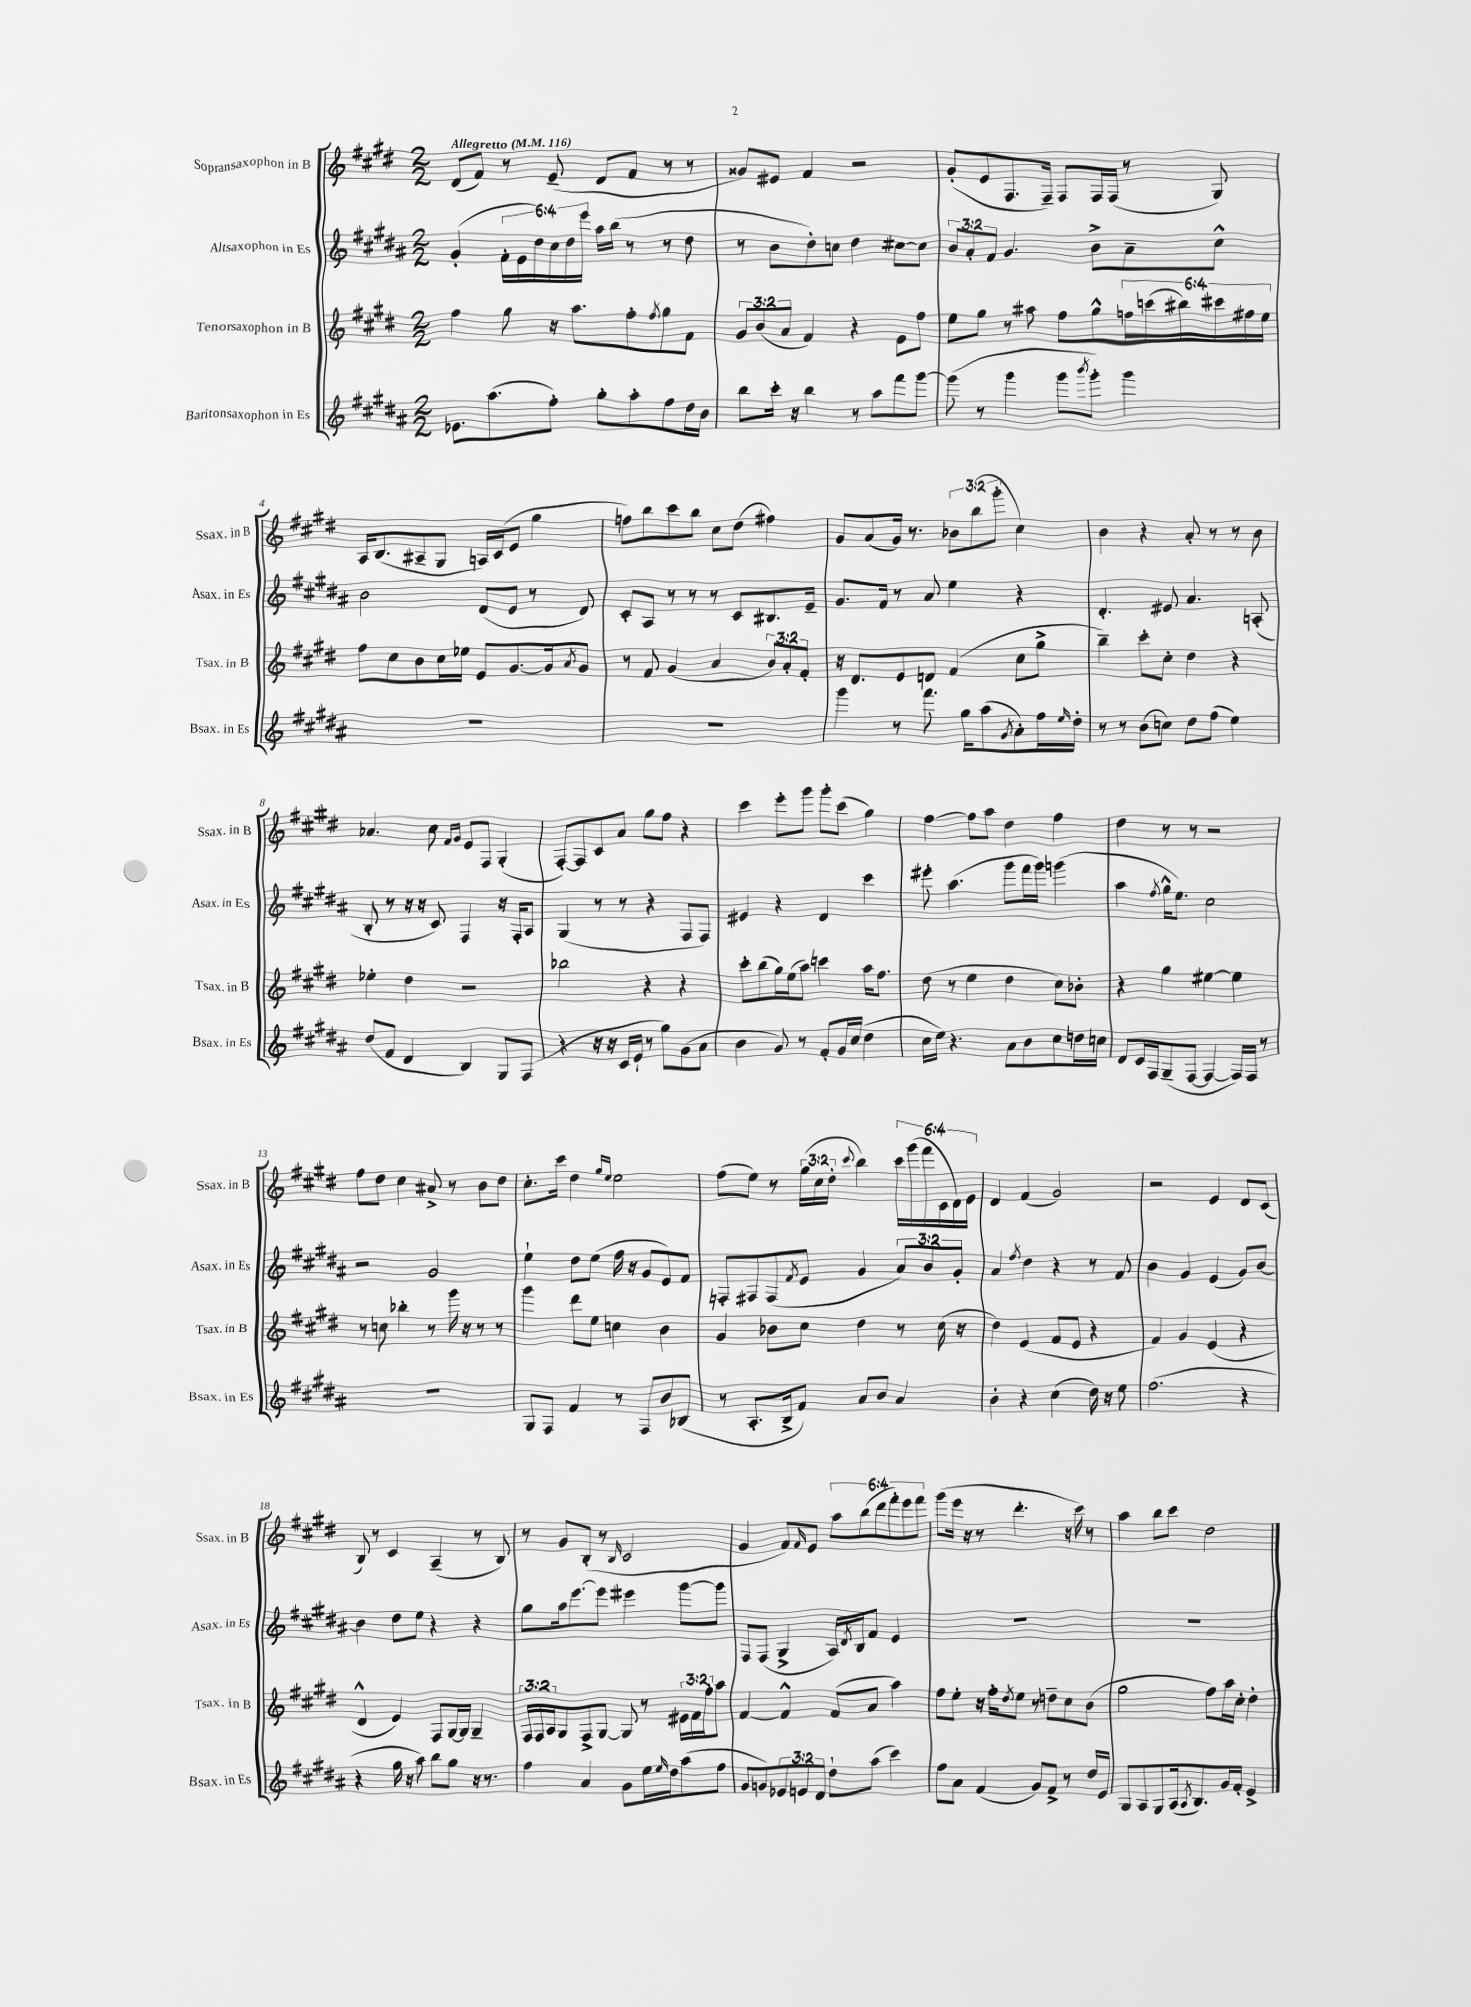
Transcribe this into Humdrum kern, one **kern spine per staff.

**kern	**kern	**kern	**kern
*staff4	*staff3	*staff2	*staff1
*clefG2	*clefG2	*clefG2	*clefG2
*k[f#c#g#d#a#]	*k[f#c#g#d#]	*k[f#c#g#d#a#]	*k[f#c#g#d#]
*M2/2	*M2/2	*M2/2	*M2/2
*MM116	*MM116	*MM116	*MM116
8.e-\L	4ff#\	(4g#'/	(8d#/L
.	.	.	8f#/J)
(8.aa#\	.	.	.
.	8gg#\	24f#'\LL	8r
.	.	24e\	.
.	.	24dd#\)	.
8ff#'\J)	16r	24cc#\	(8e~/
.	.	24dd#\	.
.	8.aa\L	.	.
.	.	24eee\JJ	.
8gg#'\L	.	16aa#\LL	8d#/L
.	.	(16bb\JJ	.
8aa#'\	8ff#'\	8r	8f#/J
.	8qff#/	.	.
8ff#\	8gg#\	8r	8r
16dd#\L	8f#\J	8dd#\	8r
16b\JJ	.	.	.
=	=	=	=
8bb\L	12g#/L	8r	8g##/L)
.	(12b/	.	.
16ccc#'\Jk	.	8b\L	8e#/J
.	12a/J	.	.
16r	.	.	.
4bb\	4f#/)	8dd#'\)	4f#/
.	.	8cc\J	.
8r	4r	4dd#\	2r
8aa#\L	.	.	.
8fff#\	8e\L	[8cc#\L	.
[8ggg#\J	8ff#\J	8cc#\]J	.
=	=	=	=
(8ggg#\]	8ee\L	12b/L	(8g#'/L
.	.	12a#'/	.
8r	8gg#\J	.	8e/
.	.	12f#/J	.
4ggg#\	8r	4.g#/	8.F#/
.	8aa#\	.	.
.	.	.	16F#~/Jk)
8ggg#\L	8ff#\L	.	8F#/L
8qbbb/	.	.	.
8ggg#'\J)	8gg#^^\	8b^\L	16F#/L
.	.	.	(16F#/JJ
4ggg#\	24ff\L	8a#~\	8r
.	(24ccc\	.	.
.	24bb#\)	.	.
.	24ccc#\	8cc#^^\J	8G#/)
.	24ff#\	.	.
.	24ee\JJ	.	.
=	=	=	=
1r	8ff#\L	2b\	16A/LK
.	.	.	(8.B/
.	8cc#\	.	.
.	8b\	.	8A#~/
.	16cc#\L	.	8G#/J
.	16ee-\JJ	.	.
.	8e/L	(8d#/L	16A/LL)
.	.	.	(16c#/J
.	[8.g#/	8e/J	8e/J
.	.	8r	4gg#\
.	16g#/]k	.	.
.	8qa/	.	.
.	8g#/J	8d#/)	.
=	=	=	=
1r	8r	8c#'/L	8ff\L)
.	8f#/	8A#/J	8bb\
.	(4g#/	8r	8ccc#\
.	.	8r	8bb\J
.	4a/	8r	8cc#\L
.	.	8c#/L	(8dd#\J
.	12b/L)	8.B#/	4ff#\)
.	12a'/	.	.
.	12f#'/J	.	.
.	.	16e~/Jk	.
=	=	=	=
4ggg#\	16r	8.g#/L	8g#/L
.	8.d#/L	.	.
.	.	.	(8a/
.	.	16f#/Jk	.
8r	8e/	8r	16g#/Jk)
.	.	.	8.r
8.fff#\	8d/J	8a#/	.
.	(4f#/	4ee\	12b-\L
16gg#\LK	.	.	.
.	.	.	(12bb\
(8aa#\	.	.	.
.	.	.	12ggg#'\J
8qg#/	.	.	.
8a#'\)	8cc#\L	4r	4cc#\)
16ff#\L	8gg#^\J	.	.
16qqee/	.	.	.
16dd#'\JJ	.	.	.
=	=	=	=
8r	4bb~\)	4.d#'/	4b\
8r	.	.	.
(8b\L	8ccc#'\L	.	4r
8cc\J)	8cc#'\J	8e#/	.
8dd#\L	4dd#\	4.a#/	8a'/
(8ff#\J	.	.	8r
4ee\)	4r	.	8r
.	.	(8A'/	8b\
=	=	=	=
(8dd#/L	4ee-'\	8B'/	4.a-/
8f#/J	.	8r	.
4d#/	4dd#\	16r	.
.	.	16r	.
.	.	8c#/)	8cc#\
.	.	.	16qqf#/LL
.	.	.	16qqg#/JJ
4B/)	2r	4F#/	8e/L
.	.	.	8F#/J
8G#/L	.	16r	(4G#'/
.	.	16F#'/LK	.
(8F#/J	.	8A#/J	.
=	=	=	=
4r	2bb-\	(4G#/	[8F#'/L)
.	.	.	8F#/]
16r	.	8r	8c#/
16r	.	.	.
16c#/LL	.	8r	8a/J
16e`/JJ	.	.	.
8r	4r	4r	8gg#\L
8gg#\L)	.	.	8ff#\J
(8g#\	4r	8F#/L	4r
8a#\J	.	8F#/J)	.
=	=	=	=
4b\	8ccc#'\L	4e#/	4ccc#\
.	(8bb\	.	.
8g#/)	16gg#\L)	4r	8eee'\L
.	(16ee\J	.	.
8r	8aa\J)	.	8ggg#\J
8f#'/L	4ccc\	4d#/	8ggg#'\L
16g#/L	.	.	(8ccc#\J
(16cc#/JJ	.	.	.
4dd#\	16aa\LK	4ccc#\	4gg#\)
.	8.ff#\J	.	.
=	=	=	=
16cc#\LL	(8dd#\	8eee#'\	[4ff#\
16ee\JJ)	.	.	.
4.r	8r	(4.aa#\	.
.	4ee\	.	8ff#\]L
.	.	.	8aa\J
8a#\L	4dd#\	8ggg#\L	4dd#\
8b\	.	16fff#\L	.
.	.	16ggg#\JJ)	.
8cc#\	8cc#\L)	(4ggg\	4ff#\
16dd\L	8b-'\J	.	.
16cc\JJ	.	.	.
=	=	=	=
8d#/L	4r	4aa#\	4dd#\
16c#/L	.	.	.
16F#/J	.	.	.
.	.	8qff#/	.
(8G#~/	4gg#\	16gg#^^\LK	8r
.	.	8.ee\J)	.
[8F#/J	.	.	8r
4F#/_	[4ee#\	2cc#\	2r
16F#/]LL)	4ee#\]	.	.
16F#/JJ	.	.	.
8r	.	.	.
=	=	=	=
1r	8r	2r	8ff#\L
.	8cc\	.	8dd#\J
.	4bb-'\	.	4cc#\
.	8r	2g#/	8a#^/
.	16ggg#\	.	8r
.	16r	.	.
.	8r	.	8b\L
.	8r	.	8dd#\J
=	=	=	=
8G#/L	4ggg#\	4ee`\	8.cc#'\L
8F#/J	.	.	.
.	.	.	16ccc#\Jk
4f#/	8ddd#\L	8dd#\L	4dd#\
.	8ee\J	(8ee\J	.
.	.	.	16qqgg#/LL
.	.	.	16qqee/JJ
8r	4cc\	16ff#\	2ee\
.	.	16r	.
8F#/L	.	8g#/L	.
8b/	4b\	8e/)	.
(8B-/J	.	8f#/J	.
=	=	=	=
8r	4g#/	8F'/L	(8ff#\L
8.A#'/L	.	8F#/	8ee\J)
.	8b-\L	(8F#/	8r
16B^/k	.	.	.
.	.	8qf#/	.
8f#/J)	8cc#\J	8e/J	(24gg#\LL
.	.	.	24cc#\
.	.	.	24dd#'\JJ
.	.	.	8qqccc#/
8a#/L	4dd#\	4g#/	4bb\)
8b/J	.	.	.
4a#/	8r	12a#/L)	24ccc#\LL
.	.	.	(24ggg#\
.	.	12b/	24fff#\
.	(16cc#\	.	24c#\
.	.	12g#'/J	24d#\)
.	16r	.	.
.	.	.	24e\JJ
=	=	=	=
4b'\	4dd#\)	4a#/	4d#/
.	.	8qff#/	.
4r	(4e/	4dd#\	(4f#/
(4cc#\	8f#/L	4r	2g#/)
.	8e/J	.	.
16dd#\)	4r	8r	.
16r	.	.	.
8ee\	.	8f#/	.
=	=	=	=
(2.ff#\	4f#/)	4b\	2r
.	4g#/	4g#/	.
.	(4e/	(4e/	4e/
4r	4r	8g#/L)	8d#/L
.	.	[8b/J	(8c#/J
=	=	=	=
4r	4d#^^/	4b\]	8B/)
.	.	.	8r
16gg#\	4e/)	8dd#\L	4c#/
16r	.	.	.
8aa#\)	.	8ee\J	.
8bb\L	8F#/L	4r	(4A~/
8gg#\J	[16G#/L	.	.
.	16G#/]JJ	.	.
16r	4G#~/	4r	8r
8.r	.	.	.
.	.	.	8B/)
=	=	=	=
4ff#\	24F#/LL	8gg#\L	8r
.	24F#/	.	.
.	24A/J	.	.
.	8G#/	16aa#\k	8g#/L
.	.	[8.eee\	.
4a#/	8F#^/	.	(8B'/J
.	[8G#/J	8eee\]J	8r
.	.	.	16qqB/
8g#\L	8G#/]	4eee#\	2c#/
16ee\L	8r	.	.
16qqee/	.	.	.
16dd#\J	.	.	.
(8aa#\	24e#\LL	[8ggg#\L	.
.	24f#\	.	.
.	24ff#'\J	.	.
8ff#\J	8aa\J	8ggg#\]J	.
=	=	=	=
8g#/L	[4f#/	8F#/L	4g#/
8g/)	.	(8F#/J	.
12e-/	4f#^^/]	4G#^/	8f#/L)
12e/	.	.	.
.	.	.	16qqf#/
.	.	.	8e/J
12d#/J	.	.	.
8dd#`\L	(8f#/L	16A#/LL)	12aa\L
.	.	8qd#/	.
.	.	16B/J	.
.	.	.	(12bb\
(8aa#\J	8a/J	8f#/J	.
.	.	.	12ddd#\
4ccc#\)	4aa\)	4e/	12fff#'\)
.	.	.	12eee\
.	.	.	12fff#\J
=	=	=	=
8ff#\L	8ff#\L	1r	(8ggg#\L
8a#\J	8ee'\J	.	16eee\Jk
.	.	.	16r
(4f#/	16r	.	8r
.	16ff#'\LK	.	.
.	8qdd#/	.	.
.	8ee\J	.	4.ddd#'\
8g#/L)	8r	.	.
8f#^/J	8dd~\L	.	.
8r	8cc#\	.	16r
.	.	.	16ccc#\)
16dd#/LL	(8b\J	.	8r
16e/JJ	.	.	.
=	=	=	=
8G#/L	2gg#\	1r	4aa\
8A#/	.	.	.
8G#/	.	.	8bb\L
(16A#/k	.	.	8ccc#\J
8qA#/	.	.	.
8.B/)	.	.	.
.	8ff#\L)	.	2dd#\
16g#/L	16aa\L	.	.
16f#'/JJ	16cc#'\JJ	.	.
4e^/	4dd#'\	.	.
==	==	==	==
*-	*-	*-	*-
